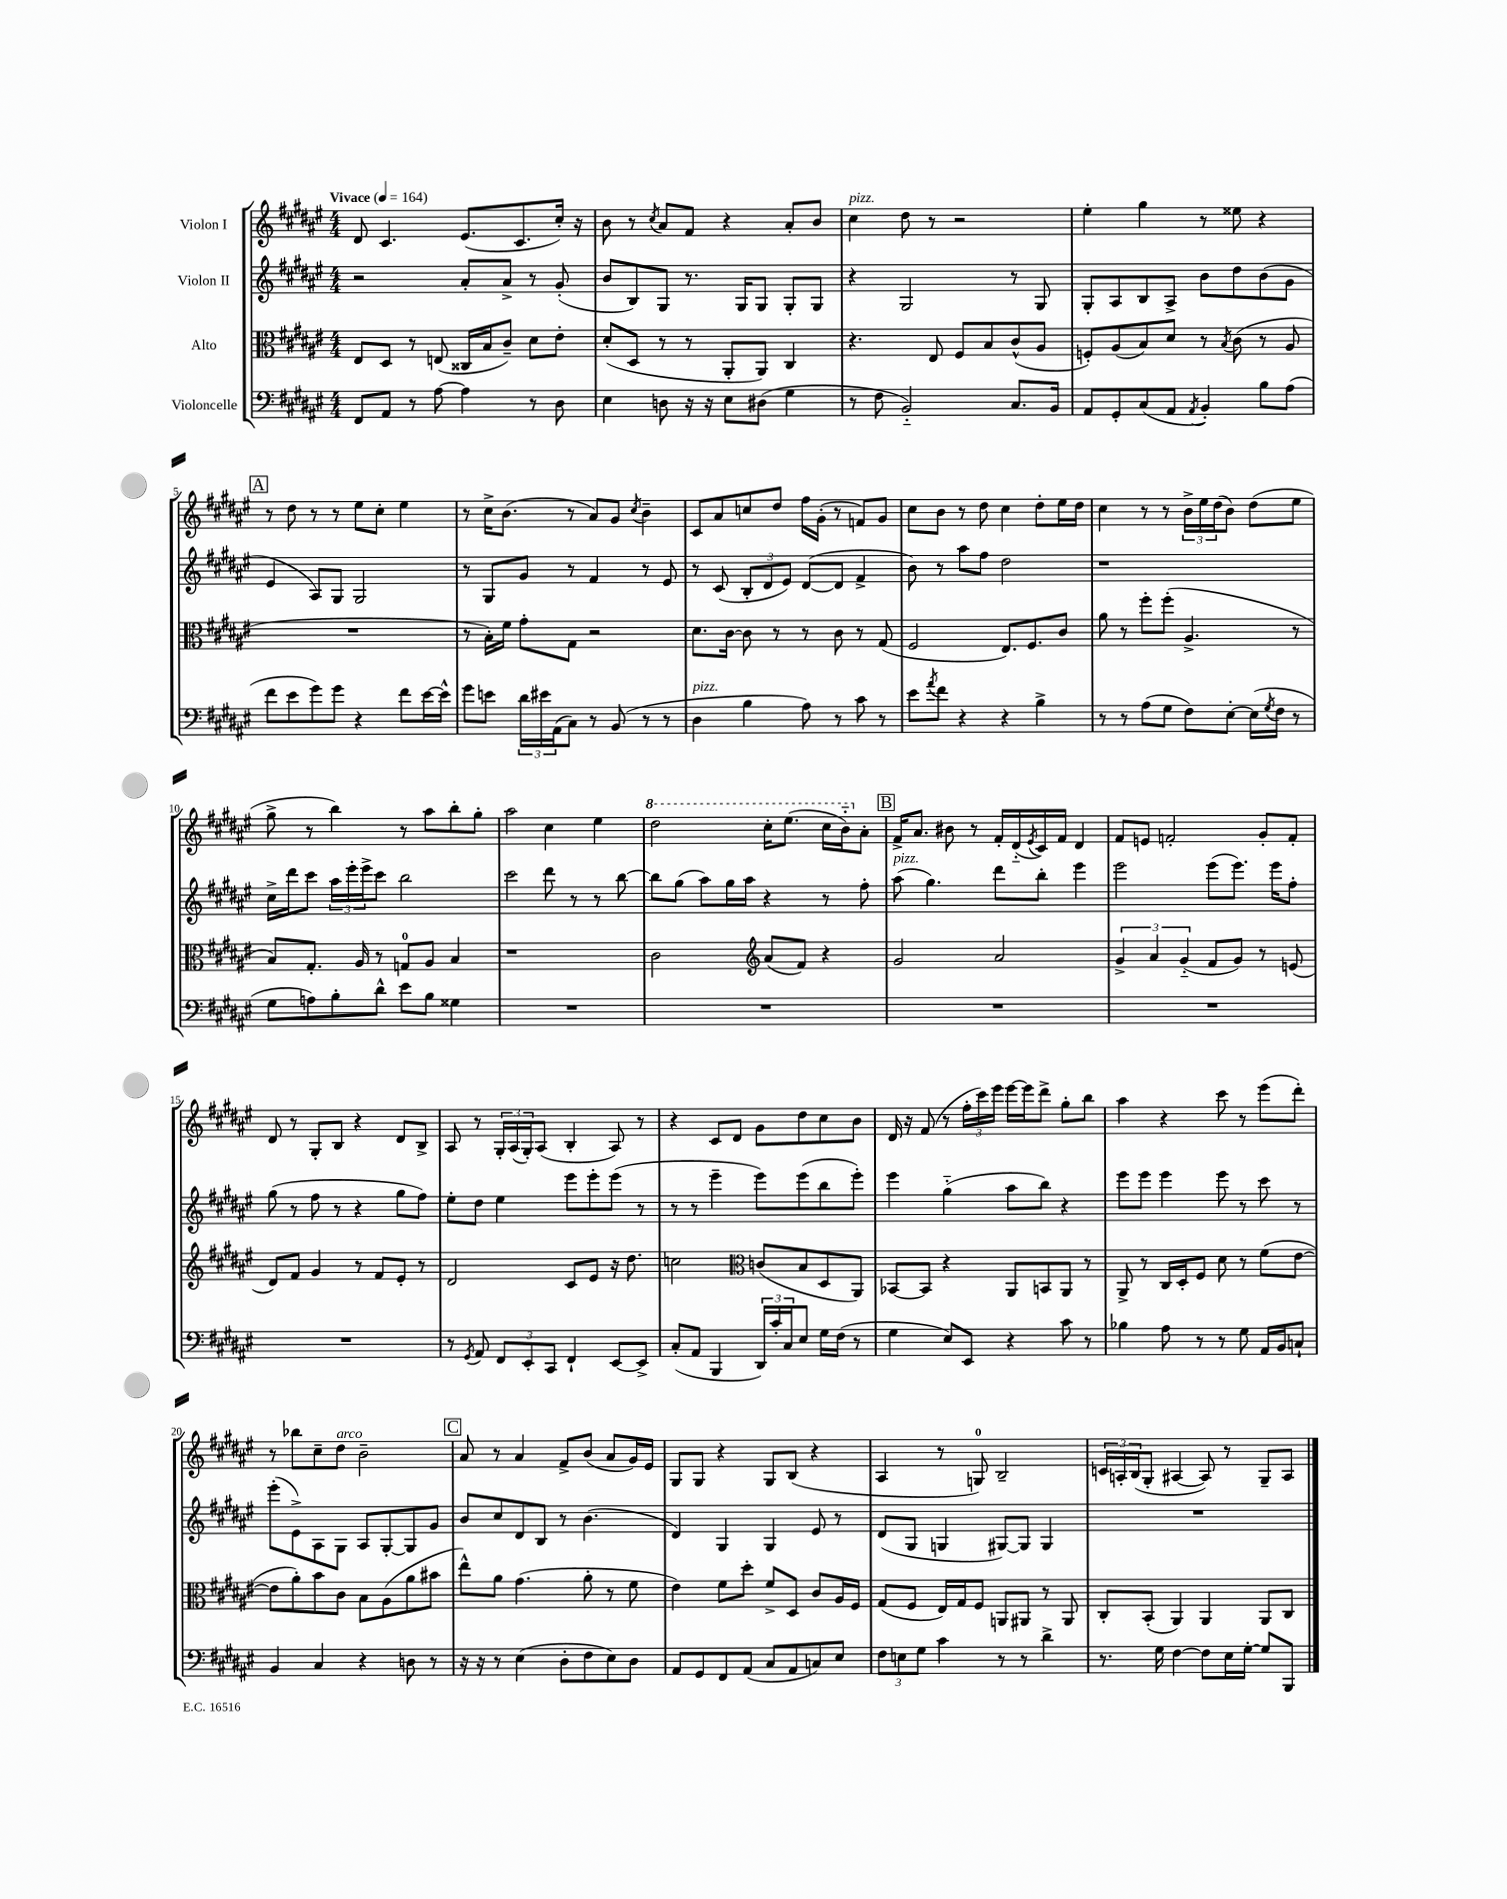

**kern	**kern	**kern	**kern
*staff4	*staff3	*staff2	*staff1
*clefF4	*clefC3	*clefG2	*clefG2
*k[f#c#g#d#a#e#]	*k[f#c#g#d#a#e#]	*k[f#c#g#d#a#e#]	*k[f#c#g#d#a#e#]
*M4/4	*M4/4	*M4/4	*M4/4
*MM164	*MM164	*MM164	*MM164
8FF#	8E#	2r	8d#
8AA#	8D#	.	4.c#
8r	8r	.	.
[8A#	(8E	.	.
4A#]	16C##	8a#'	(8.e#
.	16B	.	.
.	8c#~)	8a#^	.
.	.	.	8.c#
8r	8d#	8r	.
8D#	8e#'	(8g#'	16cc#')
.	.	.	16r
=	=	=	=
4E#	(8d#'	8b	8b
.	8D#	8B)	8r
.	.	.	8qcc#
8D	8r	8G#	8a#
16r	8r	8.r	8f#
16r	.	.	.
8E#	8AA#'	.	4r
.	.	16G#	.
(8D#	8AA#)	8G#	.
4G#	4C#	8G#'	8a#'
.	.	8G#	8b
=	=	=	=
8r	4.r	4r	4cc#
8F#	.	.	.
2BB'~)	.	2G#	8dd#
.	8E#	.	8r
.	8F#	.	2r
.	8B	.	.
8.C#	(8c#^^	8r	.
.	8A#	8G#	.
16BB	.	.	.
=	=	=	=
8AA#	8F')	8G#'	4ee#'
8GG#'	(8A#	8A#	.
(8C#	8B)	8B	4gg#
8AA#	8d#	8A#^	.
8qAA#	.	.	.
4BB')	8r	8b	8r
.	8qB	.	.
.	(8c#	8dd#	8ee##
8B	8r	(8b	4r
(8A#	8A#	8g#	.
=	=	=	=
8f#	1r	4e#	8r
8e#	.	.	8dd#
8g#)	.	8A#)	8r
8g#	.	8G#	8r
4r	.	2G#	8ee#
.	.	.	8cc#'
8f#	.	.	4ee#
[16e#	.	.	.
16e#^^]	.	.	.
=	=	=	=
8g#	8r	8r	8r
8e	16B')	8G#	16cc#^
.	16f#	.	(8.b
24d#	8g#'	8g#	.
24e#	.	.	.
(24AA#	.	.	.
8C#)	8G#	8r	8r
8r	2r	4f#	8a#)
(8BB	.	.	8g#
.	.	.	8qcc#
8r	.	8r	4b~
8r	.	8e#	.
=	=	=	=
4D#	8.d#	8r	8c#
.	.	(8c#	8a#
.	[16c#	.	.
4B	8c#]	12B'	8cc
.	.	12d#	.
.	8r	.	8dd#
.	.	12e#)	.
8A#)	8r	([8d#	16ff#
.	.	.	(16g#'
8r	8c#	8d#]	8r
8c#	8r	4f#^	8f)
8r	(8G#	.	8g#
=	=	=	=
8e#	2F#	8b)	8cc#
8qa#	.	.	.
8f#	.	8r	8b
4r	.	8aa#	8r
.	.	8ff#	8dd#
4r	8.E#)	2dd#	4cc#
.	8.F#	.	.
4B^	.	.	8dd#'
.	8c#	.	16ee#
.	.	.	16dd#
=	=	=	=
8r	8a#	1r	4cc#
8r	8r	.	.
(8A#	8ff#'	.	8r
8G#	(8ff#'	.	8r
8F#)	4.A#^	.	24b^
.	.	.	24ee#
.	.	.	(24dd#
[8E#'	.	.	8b)
(16E#]	.	.	(8dd#
8qG#	.	.	.
16F#	.	.	.
8r	8r	.	8ee#
=	=	=	=
8G#	8B)	16cc#^	8gg#^
.	.	16ddd#	.
8A)	8.G#'	8ccc#	8r
8B'	.	24aa#	4bb)
.	.	24eee#'	.
.	16A#	.	.
.	.	24eee#^	.
8d#^^	8r	8ccc#	.
8e#	8G	2bb	8r
8B	8A#	.	8aa#
4G##	4B	.	8bb'
.	.	.	8gg#'
=	=	=	=
1r	1r	2ccc#	2aa#
.	.	8ddd#	4cc#
.	.	8r	.
.	.	8r	4ee#
.	.	[8bb	.
=	=	=	=
1r	2c#	8bb]	2ddd#
.	.	(8gg#	.
.	.	8aa#)	.
.	.	16gg#	.
.	.	16aa#	.
*	*clefG2	*	*
.	(8a#	4r	16ccc#'
.	.	.	(8.eee#
.	8f#)	.	.
.	4r	8r	16ccc#
.	.	.	16bb'~)
.	.	8ff#'	8a#'
=	=	=	=
1r	2g#	(8aa#	16f#^
.	.	.	8.a#
.	.	4.gg#)	.
.	.	.	8b#
.	.	.	8r
.	2a#	8ddd#	16f#'
.	.	.	(16d#'~
.	.	.	8qe#
.	.	8bb'	16c#)
.	.	.	16f#
.	.	4eee#	4d#
=	=	=	=
1r	6g#^	2eee#	8f#
.	.	.	8e
.	6a#	.	.
.	.	.	2f'
.	(6g#'~	.	.
.	8f#	(8eee#	.
.	8g#)	8.eee#)	.
.	8r	.	8g#'
.	.	16eee#	.
.	(8e	8ff#'	8f'
=	=	=	=
1r	8d#)	(8gg#	8d#
.	8f#	8r	8r
.	4g#	8ff#	8G#'
.	.	8r	8B
.	8r	4r	4r
.	8f#	.	.
.	8e#'	8gg#	8d#
.	8r	8ff#)	8B^
=	=	=	=
8r	2d#	8ee#'	8A#
8qGG#	.	.	.
8AA#	.	8dd#	8r
12FF#	.	4ee#	24G#'
.	.	.	(24A#
12EE#'	.	.	24G#')
.	.	.	(8A#
12CC#	.	.	.
4FF#`	8c#	8eee#	4B'
.	8e#	8eee#'	.
[8EE#	16r	(8eee#	8A#)
.	8.dd#	.	.
8EE#^]	.	8r	8r
=	=	=	=
(8C#'	2cc	8r	4r
8AA#	.	8r	.
4BBB	.	4eee#~	8c#
.	.	.	8d#
*	*clefC3	*	*
24DD#)	(8c	8eee#)	8g#
24c#'	.	.	.
24C#	.	.	.
8E#	8B	(8eee#	8dd#
16G#	8D#	8bb	8cc#
(16F#	.	.	.
8r	8AA#)	8eee#')	8b
=	=	=	=
4G#	[8BB-	4eee#	16d#
.	.	.	16r
.	8BB-]	.	(8f#
8E#)	4r	(4gg#'~	8r
8EE#	.	.	24ff#'
.	.	.	24ccc#)
.	.	.	24eee#
4r	8AA#	8aa#	[16eee#
.	.	.	16eee#]
.	8BB	8bb)	8ddd#^
8c#	8AA#	4r	8gg#'
8r	8r	.	8bb
=	=	=	=
4B-	8AA#^	8eee#	4aa#
.	8r	8eee#	.
8A#	16C#	4eee#	4r
.	16D#'	.	.
8r	8F#	.	.
8r	8d#	8eee#	8ccc#
8G#	8r	8r	8r
16AA#	(8f#	8ccc#	(8eee#
16BB	.	.	.
8C`	[8e#	8r	8ddd#')
=	=	=	=
4BB	8e#]	(8eee#'	8r
.	8a#')	8e#^)	8bb-
4C#	8b	8A#	8cc#~
.	8c#	8G#	8dd#
4r	8B	8A#	2b~
.	(8A#	[8G#'	.
8D	8a#	8G#]	.
8r	8b#	8g#	.
=	=	=	=
16r	8ee#^^)	8b	8a#
16r	.	.	.
8r	8a#	8cc#	8r
(4E#	(4.g#	8d#	4a#
.	.	8B	.
8D#'	.	8r	8f#^
8F#	8a#'	(4.b	(8b
8E#)	8r	.	8a#
8D#	8f#	.	16g#)
.	.	.	16e#
=	=	=	=
8AA#	4e#)	4d#)	8G#
8GG#	.	.	8G#
8FF#	8f#	4G#	4r
(8AA#	8dd#'	.	.
8C#	8f#^	4G#	8G#
8AA#	8D#	.	(8B
8C)	8c#	8e#	4r
8E#	16A#	8r	.
.	16F#	.	.
=	=	=	=
12F#	(8G#	(8d#	4A#
12E	.	.	.
.	8F#	8G#	.
12G#	.	.	.
4c#	16E#)	4G	8r
.	16G#	.	.
.	8F#	.	8G)
8r	8AA	[8G#)	2B~
8r	8AA#	8G#]	.
4d#^	8r	4G#	.
.	8AA#	.	.
=	=	=	=
8.r	8C#'	1r	24c
.	.	.	24A'
.	.	.	(24B
.	(8BB'	.	8G#'
16G#	.	.	.
[4F#	4AA#)	.	[4A#
8F#]	4AA#	.	8A#])
16E#	.	.	8r
[16G#'	.	.	.
8G#]	8AA#	.	8G#~
8BBB	8C#	.	8A#
==	==	==	==
*-	*-	*-	*-
